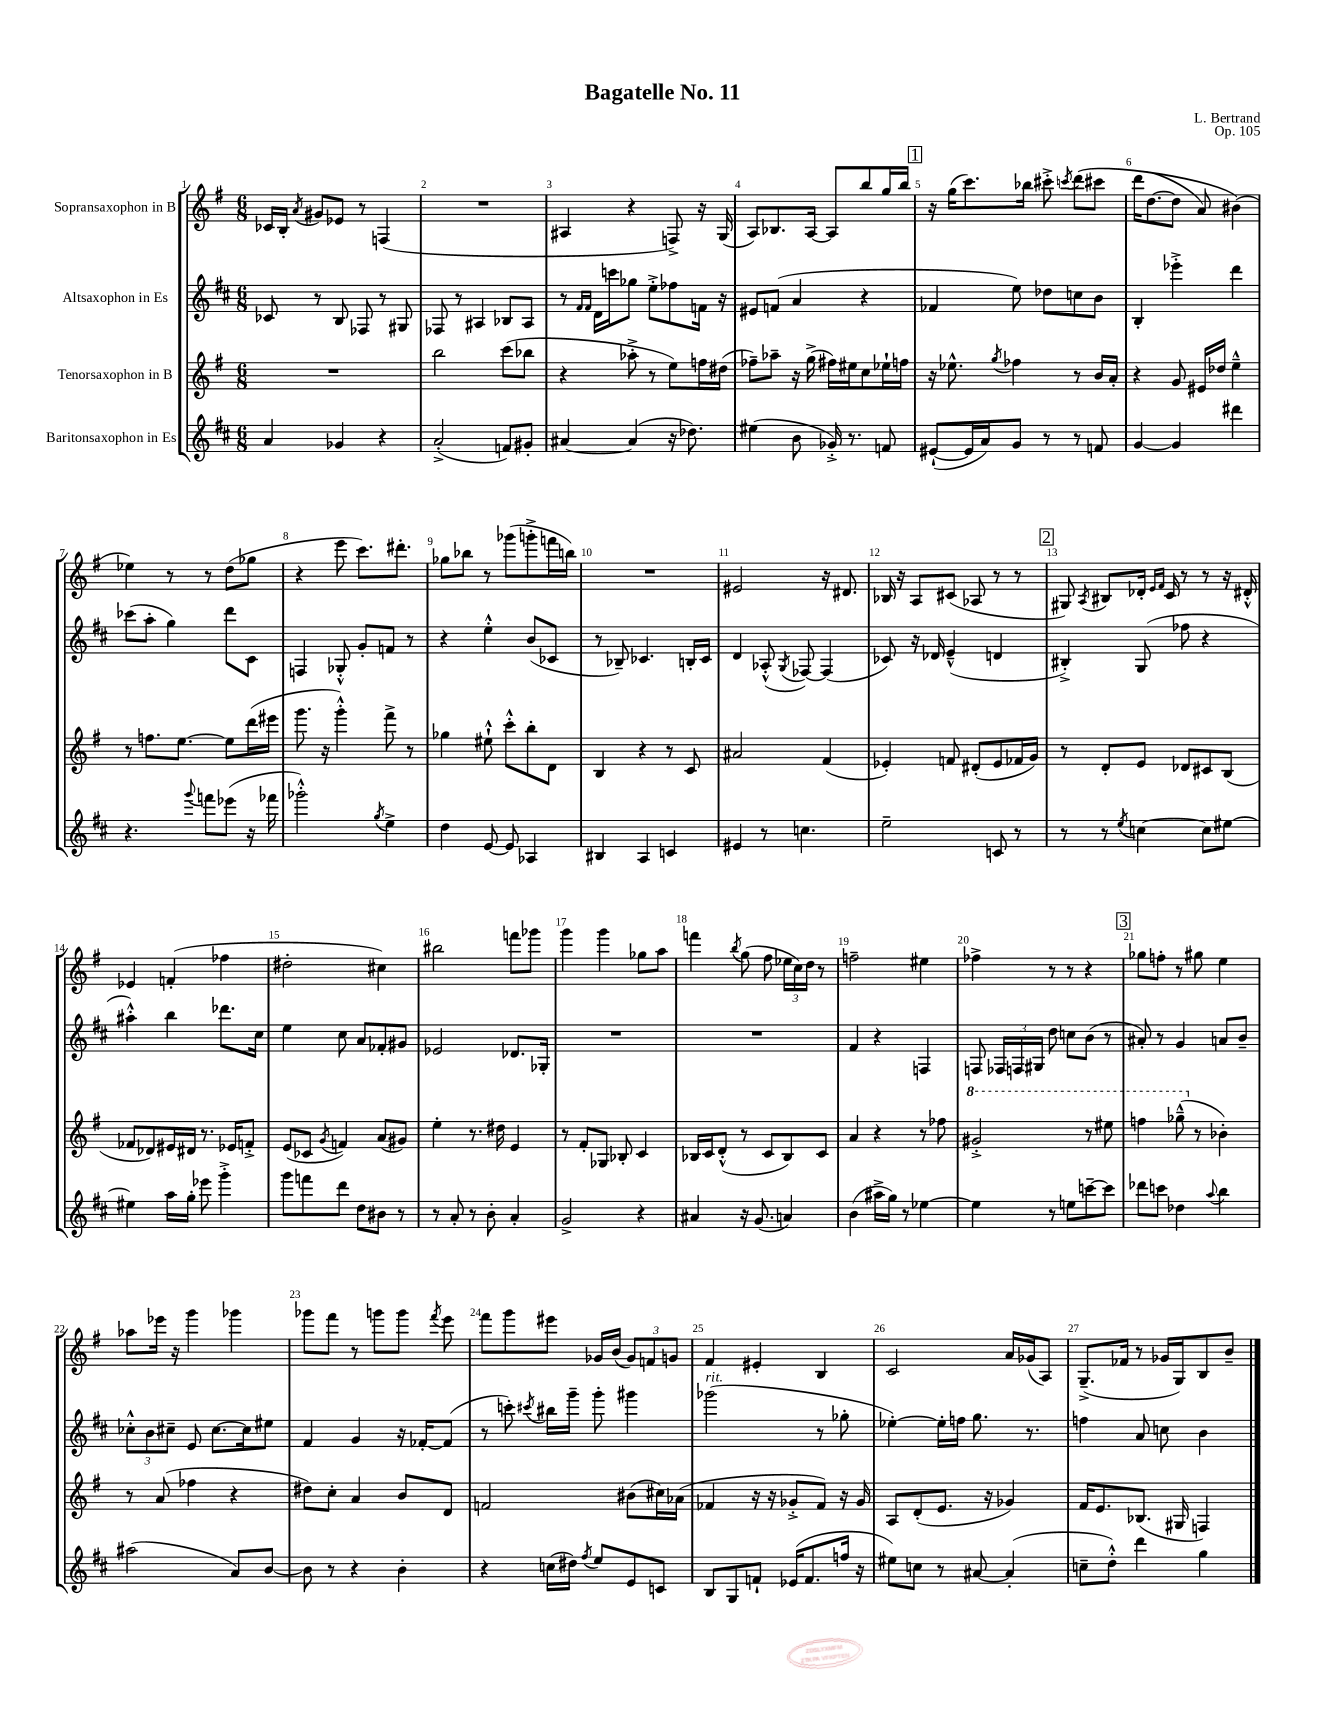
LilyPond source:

\header { title = "Bagatelle No. 11" composer = "L. Bertrand" opus = "Op. 105" }
<<
\new StaffGroup <<
\new Staff = "s0" \with { instrumentName = "Sopransaxophon in B" } {
    \clef treble \key g \major \numericTimeSignature \time 6/8
    \autoBeamOff ces'16[ b16]-. \acciaccatura { a'8 } gis'8[ ees'8] r8 f4( |
    R2. |
    ais4 r4 f8->) r16 g16( |
    a8[) bes8. a16]~ a8[ b''8 g''16 b''16] |
    \mark \markup { \box "1" } r16 g''16[( c'''8.) bes''16] cis'''8-.-> \acciaccatura { c'''8 } d'''8[\( cis'''8] |
    d'''16[( d''8.~ d''8] a'8) bis'4(\) |
    ees''4) r8 r8 d''8[( ges''8] |
    r4 e'''8 c'''8.[) dis'''8.]-. |
    ges''8[ bes''8] r8 ges'''8[( g'''8-.-> f'''16 b''16]) |
    R2. |
    eis'2 r16 dis'8. |
    bes16 r16 a8[ cis'8]( aes8 r8 r8 |
    \mark \markup { \box "2" } gis8) \acciaccatura { a8 } bis8[ des'16]-. \grace { e'16[ fis'16] } c'16 r8 r8 r16 dis'16-.-^ |
    ees'4 f'4-.( fes''4 |
    dis''2-. cis''4) |
    bis''2 f'''8[ ges'''8] |
    g'''4 g'''4 ges''8[ a''8] |
    f'''4 \acciaccatura { b''8 } g''8( fis''8 \tuplet 3/2 { ees''16[ c''16) d''16] } r8 |
    f''2-- eis''4 |
    fes''4-> r8 r8 r4 |
    \mark \markup { \box "3" } ges''8[ f''8]-. r8 gis''8 e''4 |
    aes''8[ ees'''16] r16 g'''4 ges'''4 |
    ges'''8[ fis'''8] r8 g'''8[ g'''8] \acciaccatura { fis'''8 } e'''8 |
    fis'''8[ g'''8 eis'''8] ges'16[ b'16]( \tuplet 3/2 { ges'8[) f'8 g'8] } |
    fis'4 eis'4-. b4 |
    c'2 a'16[ ges'16( a8]) |
    g8.[--->( fes'16] r8 ges'16[ g16) b8 b'8]-- \bar "|." |
}
\new Staff = "s1" \with { instrumentName = "Altsaxophon in Es" } {
    \clef treble \key d \major \numericTimeSignature \time 6/8
    \autoBeamOff ces'8 r8 b8 fes8 r8 gis8 |
    fes8 r8 ais4 bes8[ ais8] |
    r8 \grace { fis'16[ fis'16] } d'16[ c'''16 ges''8] e''8[-.-> fes''8 f'16] r16 |
    eis'8[ f'8]( a'4 r4 |
    \mark \markup { \box "1" } fes'4 e''8) des''8[ c''8 b'8] |
    b4-. ees'''4-.-> d'''4 |
    ces'''8[( a''8]-. g''4) d'''8[ cis'8] |
    f4 ges8-.-^ g'8[-. f'8] r8 |
    r4 e''4-.-^ b'8[( ces'8] |
    r8 bes8--) ces'4. b16[-. ces'16] |
    d'4 aes8-.-^( \acciaccatura { g8 } fes8~) fes4( |
    ces'8) r16 des'16 e'4---^( d'4 |
    \mark \markup { \box "2" } bis4-.->) g8( fes''8 r4 |
    ais''4-.-^) b''4 des'''8.[ cis''16] |
    e''4 cis''8 a'8[ fes'8-. gis'8] |
    ees'2 des'8.[ ges16]-. |
    R2. |
    R2. |
    fis'4 r4 f4 |
    f8 \tuplet 3/2 { fes16[ f16 gis16] } d''8 c''8[ b'8]( r8 |
    \mark \markup { \box "3" } ais'8-.) r8 g'4 a'8[ b'8]-- |
    \tuplet 3/2 { ces''8[-.-^ b'8 cis''8]-- } e'8 cis''8.[~ cis''16 eis''8] |
    fis'4 g'4 r16 fes'16[~-. fes'8]( |
    r8 c'''8-.) \acciaccatura { cis'''8 } bis''16[ g'''16]-- g'''8-. gis'''4 |
    ges'''2^\markup { \italic "rit." }( r8 ges''8-. |
    ees''4~-.) ees''16[-. f''16] g''8. r8. |
    f''4 a'8 c''8 b'4 \bar "|." |
}
\new Staff = "s2" \with { instrumentName = "Tenorsaxophon in B" } {
    \clef treble \key g \major \numericTimeSignature \time 6/8
    \autoBeamOff R2. |
    b''2 c'''8[( bes''8] |
    r4 aes''8-.-> r8 e''8[) f''16 dis''16]( |
    fes''8[--) aes''8]-- r16 g''16->( fis''16[) eis''16 c''8 ees''16-! f''16] |
    \mark \markup { \box "1" } r16 ees''8.-^ \acciaccatura { g''8 } fes''4 r8 b'16[ a'16]-. |
    r4 g'8 eis'16[ des''16] e''4---^ |
    r8 f''8.[ e''8.]~ e''8[ d'''16( eis'''16] |
    g'''8. r16 g'''4-.-^) fis'''8-> r8 |
    ges''4 eis''8-!-^ c'''8[-.-^ b''8-. d'8] |
    b4 r4 r8 c'8 |
    ais'2 fis'4( |
    ees'4-.) f'8 dis'8[-.( ees'8 fes'16 g'16]) |
    \mark \markup { \box "2" } r8 d'8[-. e'8] des'8[ cis'8 b8]( |
    fes'8[ des'8) eis'16 dis'16] r8. ees'16[ f'8]-.-> |
    e'8[( ces'8] \acciaccatura { g'8 } f'4) a'8[( gis'8]) |
    e''4-. r8. dis''16 e'4 |
    r8 fis'8[-. ges8] bes8-. c'4 |
    bes16[ c'16 d'8]-.-^( r8 c'8[ bes8) c'8] |
    a'4 r4 r8 fes''8 |
    \ottava #1 gis''2-.-> r8 eis'''8 |
    \mark \markup { \box "3" } f'''4 ges'''8---^( \ottava #0 r8 bes'4-.) |
    r8 a'8( fes''4 r4 |
    dis''8[) c''8]-. a'4 b'8[ d'8] |
    f'2 bis'8[( cis''16) aes'16]( |
    fes'4 r16 r16 ges'8[-.-> fes'8]) r16 ges'16 |
    a8[ d'8-.( e'8.] r16 ges'4) |
    fis'16[ e'8. bes8.]( gis16 f4) \bar "|." |
}
\new Staff = "s3" \with { instrumentName = "Baritonsaxophon in Es" } {
    \clef treble \key d \major \numericTimeSignature \time 6/8
    \autoBeamOff a'4 ges'4 r4 |
    a'2-.->( f'8[) gis'8]-. |
    ais'4~ ais'4( r16 des''8.) |
    eis''4( b'8 ges'16-.->) r8. f'8 |
    \mark \markup { \box "1" } eis'8[~-!( eis'16 a'16) g'8] r8 r8 f'8 |
    g'4~ g'4 dis'''4 |
    r4. \appoggiatura { g'''8 } f'''8[ ees'''8]( r16 fes'''16 |
    ges'''2-.-^) \acciaccatura { g''8 } e''4-> |
    d''4 e'8~ e'8 aes4 |
    bis4 a4 c'4 |
    eis'4 r8 c''4. |
    e''2-- c'8 r8 |
    \mark \markup { \box "2" } r8 r8 \acciaccatura { e''8 } c''4~ c''8[ eis''8]~ |
    eis''4 a''16[ g''16]-. ees'''8 g'''4-.-> |
    g'''8[ f'''8 d'''8] d''8[ bis'8] r8 |
    r8 a'8-. r8 b'8-. a'4-. |
    g'2-> r4 |
    ais'4 r16 g'8.( a'4) |
    b'4( ais''16[-> g''16]) r8 ees''4~ |
    ees''4 r8 e''8[ c'''8~-- c'''8] |
    \mark \markup { \box "3" } des'''8[ c'''8] des''4 \appoggiatura { a''8 } b''4 |
    ais''2( a'8[) b'8]~ |
    b'8 r8 r4 b'4-. |
    r4 c''16[( dis''16]) \acciaccatura { fis''8 } e''8[ e'8 c'8] |
    b8[ g8 f'8]-! ees'16[( f'8. f''16] r16 |
    eis''8[) c''8] r8 ais'8~ ais'4-.( |
    c''8[-- d''8]-.-^) d'''4 g''4 \bar "|." |
}
>>
>>
\layout { \context { \Score \override BarNumber.break-visibility = ##(#f #t #t) barNumberVisibility = #all-bar-numbers-visible } }
